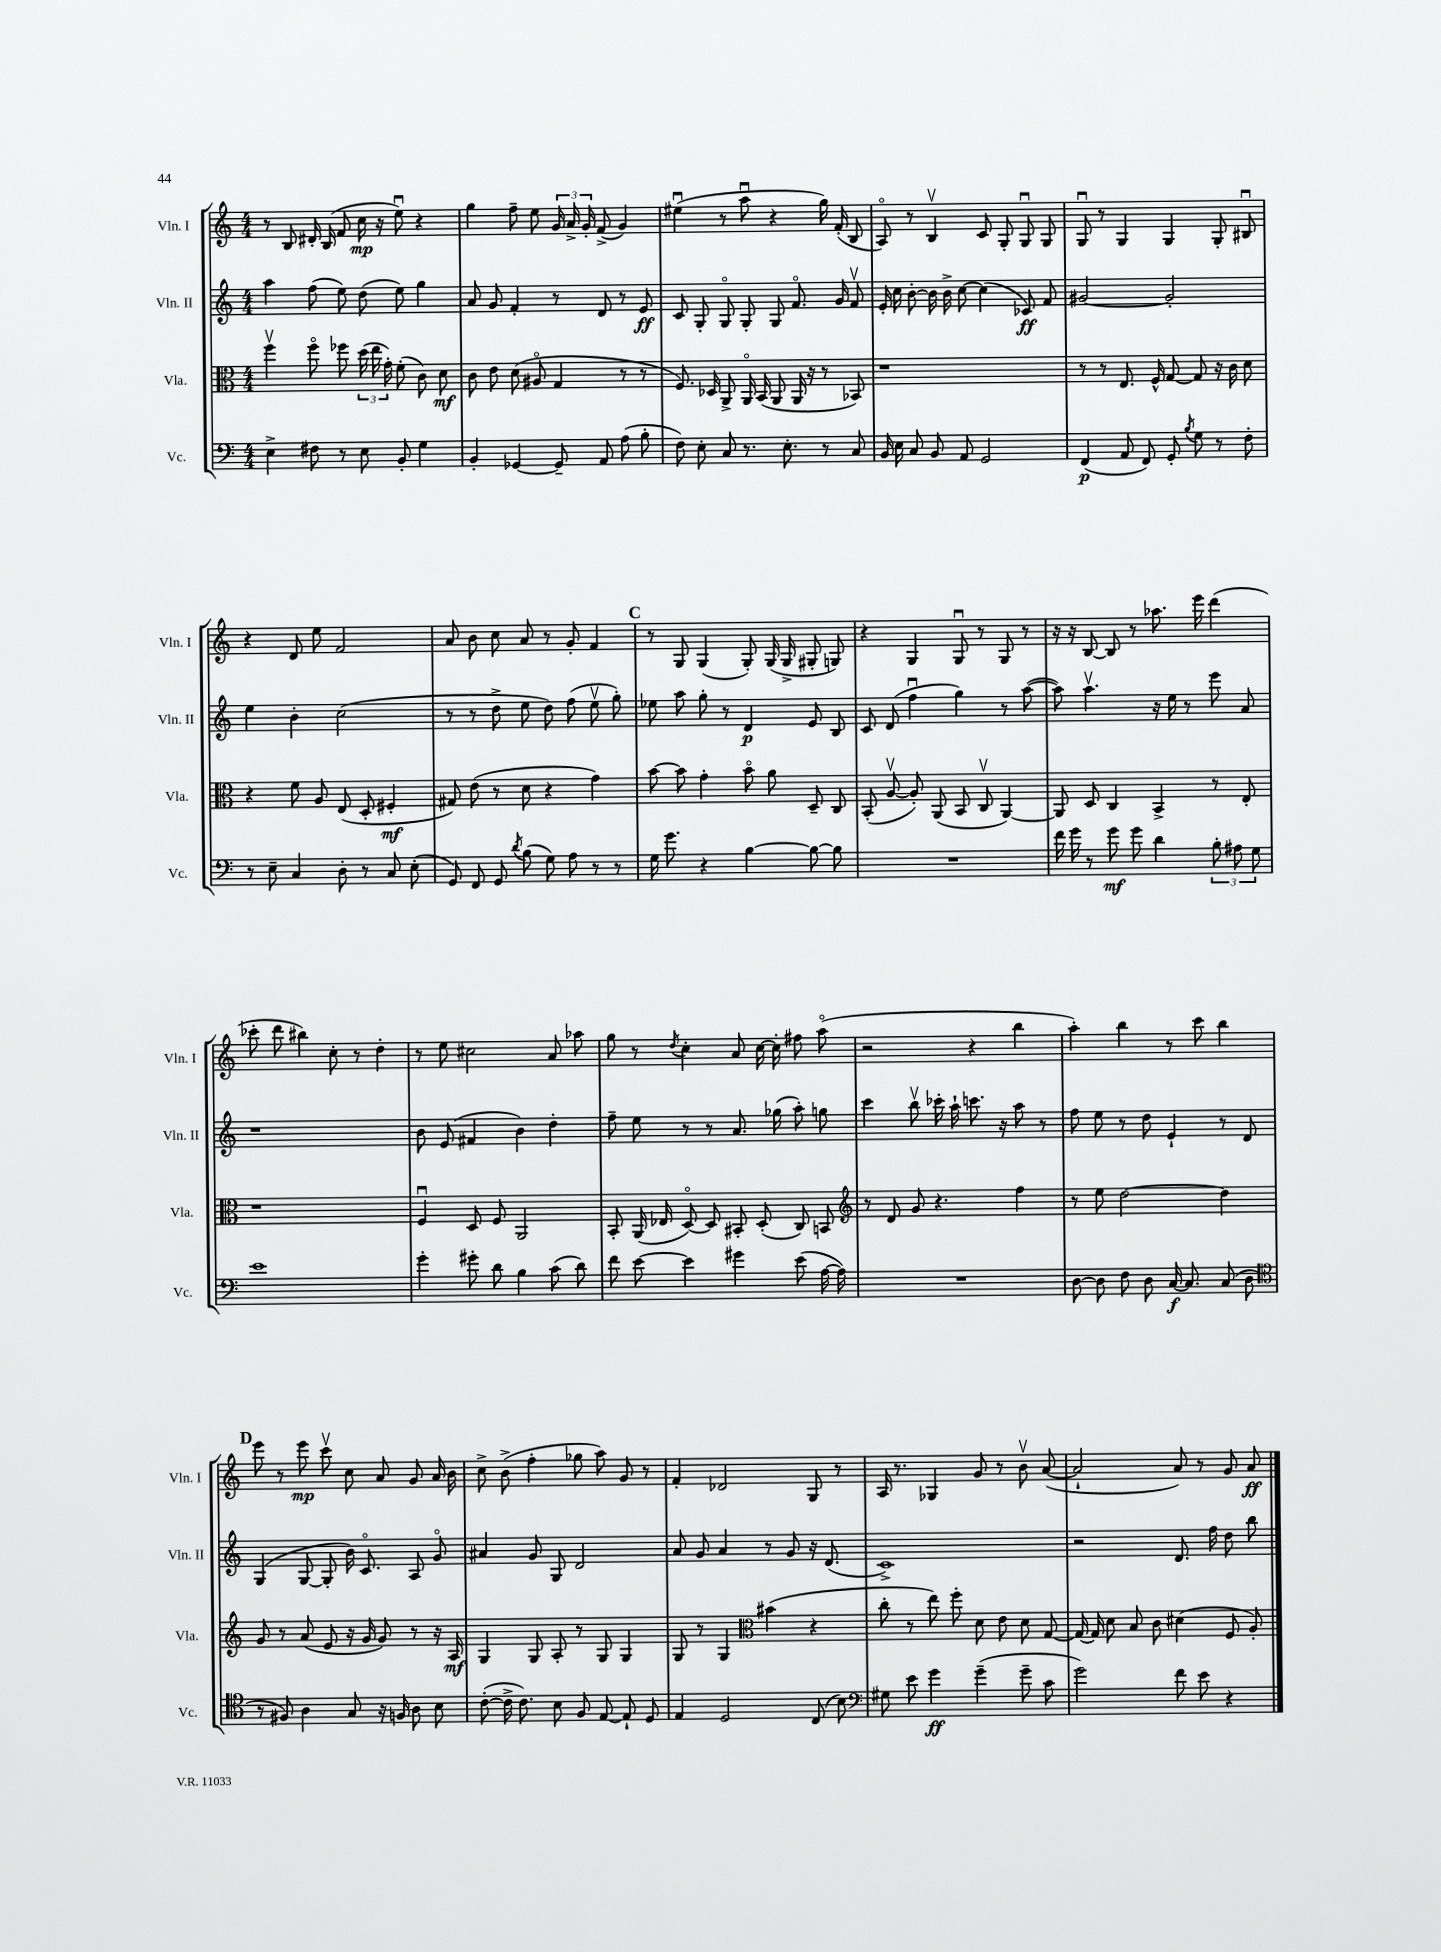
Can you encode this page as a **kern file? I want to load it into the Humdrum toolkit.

**kern	**kern	**kern	**kern
*staff4	*staff3	*staff2	*staff1
*clefF4	*clefC3	*clefG2	*clefG2
*k[]	*k[]	*k[]	*k[]
*M4/4	*M4/4	*M4/4	*M4/4
4E^	4ffv	4aa	8r
.	.	.	8B
8F#	8ffo	(8ff	16d#'
.	.	.	(16B
8r	8ff-	8ee)	8f
8E	(24dd	(8dd	16cc
.	24ee	.	.
.	.	.	16r
.	24g')	.	.
8BB'	(8f'	8ee)	8eeu)
4G	8c)	4gg	4r
.	8d	.	.
=	=	=	=
4BB'	8c	8a	4gg
.	8e	8g	.
[4GG-	(8d	4f'	8ff~
.	8A#o	.	8ee
8GG-~]	4G	8r	24g
.	.	.	24a^
.	.	.	24g'
8AA	.	8d	(8f^
(8A	8r	8r	4g)
8B'	8r	8e	.
=	=	=	=
8F)	8.F)	8c	(4ee#u
8E'	.	8G'	.
.	16D-	.	.
8C	8AA^	8Go	8r
8.r	16AAo	8G'	8aau
.	(16BB	.	.
.	8AA	8G	4r
8.E'	.	.	.
.	16AA	8.fo	.
.	16r	.	.
8r	8r	.	16gg)
.	.	16g	(16f'
8C	8BB-)	8fv	8B
=	=	=	=
16BB	1r	16e'	8Ao)
16E	.	16cc	.
8C	.	[8b'	8r
8BB	.	16b]	4Bv
.	.	16b^	.
8AA	.	[8cc	.
2GG	.	(4cc]	8c
.	.	.	8G'
.	.	8c-)	8Gu
.	.	8f	8G
=	=	=	=
(4FF	8r	[2g#	8Gu
.	8r	.	8r
8AA	8.E	.	4G
8FF)	.	.	.
.	16F^^	.	.
8GG'	[8G	2g#']	4G
8qB	.	.	.
8G	8G]	.	.
8r	16r	.	8G'
.	16c	.	.
8F'	8d	.	8B#u
=	=	=	=
8r	4r	4ee	4r
8E~	.	.	.
4C	8f	4b'	8d
.	8A	.	8ee
8D'	(8E	(2cc	2f
8r	8D'	.	.
8C	4F#'	.	.
(8E'	.	.	.
=	=	=	=
8GG)	8G#)	8r	8a
8FF	(8e	8r	8b
8GG	8r	8dd^	8cc
8qd	.	.	.
(8B	8d	8ee	8a
8G)	4r	8dd)	8r
8A	.	(8ff	8g'
8r	4g)	8eev	4f
8r	.	8gg')	.
=	=	=	=
16G	[8b	8ee-	8r
8.g	.	.	.
.	8b]	8aa	8G
4r	4g'	8gg'	(4G
.	.	8r	.
[4B	8bo	4d	8G')
.	8a	.	(16G
.	.	.	16G^
8B_	8D~	8e	8G#'
8B]	8C	8B	8G)
=	=	=	=
1r	(8BB'	8c	4r
.	[8Av	(8d	.
.	8A'])	4ffu	4G
.	(8AA	.	.
.	8BB	4gg)	8Gu
.	8Cv	.	8r
.	[4AA)	8r	8G
.	.	([8aa	8r
=	=	=	=
16f	8AA]	8aa])	16r
16g	.	.	16r
8r	8D	4.aav	[8B
8g	4C	.	8B]
8g	.	.	8r
4d	4BB^	16r	8.aa-
.	.	16ee	.
.	.	8r	.
.	.	.	16eee
12B'	8r	8eee	(4ddd
12A#	.	.	.
.	8E'	8a	.
12G	.	.	.
=	=	=	=
1e	1r	1r	8ccc-'
.	.	.	8ddd
.	.	.	4bb#)
.	.	.	8cc'
.	.	.	8r
.	.	.	4dd'
=	=	=	=
4g'	4Fu	8b	8r
.	.	(8e	8ee
8g#'	8D	4f#	2cc#
8d	8F	.	.
4B	2AA	4b)	.
(8c	.	4dd'	8a
8d)	.	.	8aa-
=	=	=	=
8f	8BB'	8ff~	8gg
[8e	(16AA	8ee	8r
.	16E-	.	.
.	.	.	8qdd
4e]	[8Do)	8r	4cc'
.	8D]	8r	.
4g#	8BB#'	8.a	8a
.	(8D'	.	[16cc
.	.	(16gg-	16cc']
(8e	8C)	8aa')	8ff#
[16A	8BB	8gg	(8aao
16A])	.	.	.
=	=	=	=
*	*clefG2	*	*
1r	8r	4ccc	2r
.	8d	.	.
.	8g	8bbv	.
.	4.r	16ccc-'	.
.	.	16aa`	.
.	.	8.ccc	4r
.	.	16r	.
.	4ff	8aa	4bb
.	.	8r	.
=	=	=	=
[8D	8r	8ff	4aa')
8D]	8ee	8ee	.
8F	[2dd	8r	4bb
8D	.	8dd	.
[16C	.	4e`	8r
8.C]	.	.	.
.	.	.	8ccc
(8C	4dd]	8r	4bb
8D	.	8d	.
=	=	=	=
*clefC4	*	*	*
8r	8g	(4G	8eee
8F#)	8r	.	8r
4A	(8a	[8G	8eee
.	8e	8G']	8cccv
8G	16r	16b)	8cc
.	16g	8.co	.
16r	8g)	.	8a
16F	.	.	.
8A	8r	8A	8g
8B	16r	8go	16a
.	16A	.	16b
=	=	=	=
([8c'	4G	4a#	8cc^
16c^]	.	.	(8b^
8.c)	.	.	.
.	8G	8g	4ff'
8B	8A'	8G	.
8F	8r	2d	8gg-
[8E	8G	.	8aa)
8E`]	4G	.	8g
8D	.	.	8r
=	=	=	=
4E	8G	8a	4f'
.	8r	8g	.
2D	4G	4a	2d-
*	*clefC3	*	*
.	(4b#	8r	.
.	.	8g	.
(8C	4r	16r	8G
.	.	(8.d	.
8B)	.	.	8r
=	=	=	=
*clefF4	*	*	*
8G#	8cc'	1c^)	16A
.	.	.	8.r
8e	8r	.	.
4g	8ee)	.	4G-
.	8ff'	.	.
(4g~	8d	.	8g
.	8e	.	8r
8g~	8d	.	8bv
8c	[8G	.	([8a
=	=	=	=
2g)	16G_	2r	2a`]
.	16G]	.	.
.	8d	.	.
.	8B	.	.
.	8c	.	.
8f	(4d#	8.d	8a)
8e	.	.	8r
.	.	16ff	.
4r	8F	8dd	8g
.	8A')	8bb	8a
==	==	==	==
*-	*-	*-	*-
